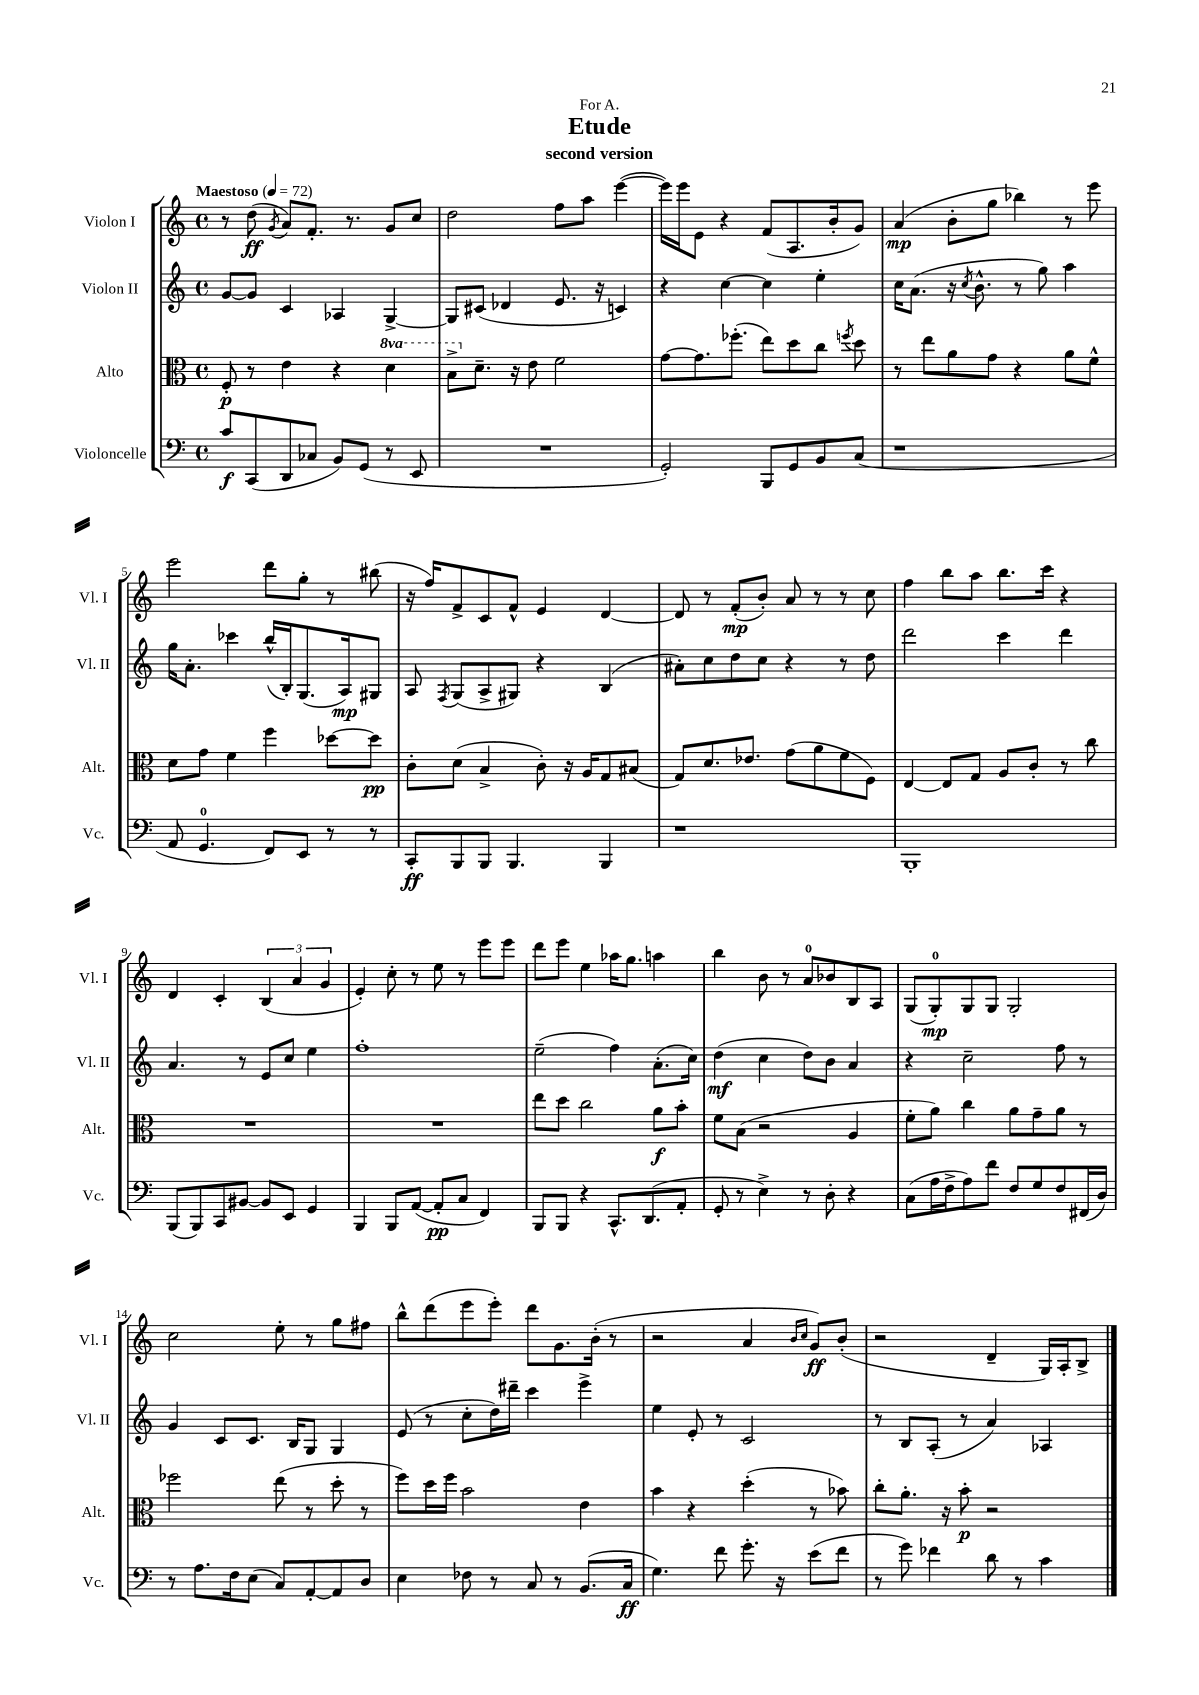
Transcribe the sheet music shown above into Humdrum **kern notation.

**kern	**kern	**kern	**kern
*staff4	*staff3	*staff2	*staff1
*clefF4	*clefC3	*clefG2	*clefG2
*k[]	*k[]	*k[]	*k[]
*M4/4	*M4/4	*M4/4	*M4/4
*met(c)	*met(c)	*met(c)	*met(c)
*MM72	*MM72	*MM72	*MM72
8c/L	8F'/	[8g/L	8r
(8CC/	8r	8g/]J	(8dd\
.	.	.	8qg/
8DD/	4e\	4c/	8a/L)
8C-/J	.	.	8.f'/J
8BB/L)	4r	4A-/	.
.	.	.	8.r
(8GG/J	.	.	.
8r	4dd\	[4G^/	8g/L
8EE/	.	.	8cc/J
=	=	=	=
1r	8b^\L	8G/]L	2dd\
.	8.d~\J	(8c#/J	.
.	.	4d-/	.
.	16r	.	.
.	8e\	.	.
.	2f\	8.e/	8ff\L
.	.	.	8aa\J
.	.	16r	.
.	.	4c/)	([4eee\
=	=	=	=
2GG'/)	[8g\L	4r	16eee\]LL)
.	.	.	16eee\J
.	8.g\]	.	8e\J
.	.	[4cc\	4r
.	(8.ff-'\J	.	.
8BBB/L	8ee\L)	4cc\]	(8f/L
8GG/	8dd\	.	8.A/
8BB/	8cc\J	4ee'\	.
.	.	.	16b'/k
.	8qff/	.	.
(8C/J	8dd\	.	8g/J)
=	=	=	=
1r	8r	16cc\LK	(4a/
.	.	(8.a\J	.
.	8ee\L	.	.
.	8a\	16r	8b'\L
.	.	8qcc/	.
.	.	8.b^^\	.
.	8g\J	.	8gg\J
.	4r	8r	4bb-\)
.	.	8gg\)	.
.	8a\L	4aa\	8r
.	8f^^\J	.	8eee\
=	=	=	=
8AA/	8d\L	16gg\LK	2eee\
.	.	8.a'\J	.
4.GG/	8g\J	.	.
.	4f\	4ccc-\	.
8FF/L)	4ff\	(16bb^^/LL	8ddd\L
.	.	16B'/J)	.
8EE/J	.	(8.G/	8gg'\J
8r	[8dd-\L	.	8r
.	.	16A/k)	.
8r	8dd-\]J	8G#/J	(8bb#\
=	=	=	=
8CC'/L	8c'\L	8A/	16r
.	.	.	16ff/LK)
.	.	8qF/	.
8BBB/	(8d\J	(8G/L	8f^/
8BBB/J	4B^/	8A^/	8c/
4.BBB/	.	8G#/J)	8f^^/J
.	8c'\)	4r	4e/
.	16r	.	.
.	16A/LK	.	.
4BBB/	8G/	(4B/	[4d/
.	(8B#/J	.	.
=	=	=	=
1r	8G/L)	8a#'\L)	8d/]
.	8.d/	8cc\	8r
.	.	8dd\	(8f'/L
.	8.e-/J	.	.
.	.	8cc\J	8b'/J)
.	(8g\L	4r	8a/
.	8a\	.	8r
.	8f\	8r	8r
.	8F\J)	8dd\	8cc\
=	=	=	=
1BBB'	[4E/	2ddd\	4ff\
.	8E/]L	.	8bb\L
.	8G/J	.	8aa\J
.	8A/L	4ccc\	8.bb\L
.	8c'/J	.	.
.	.	.	16ccc\Jk
.	8r	4ddd\	4r
.	8cc\	.	.
=	=	=	=
(8BBB/L	1r	4.a/	4d/
8BBB/)	.	.	.
8CC/	.	.	4c'/
[8BB#/J	.	8r	.
8BB#/]L	.	8e/L	(6B/
8EE/J	.	8cc/J	.
.	.	.	6a/
4GG/	.	4ee\	.
.	.	.	6g/
=	=	=	=
4BBB/	1r	1ff'	4e'/)
8BBB/L	.	.	8cc'\
([8AA/J	.	.	8r
8AA'/]L	.	.	8ee\
8C/J	.	.	8r
4FF/)	.	.	8eee\L
.	.	.	8eee\J
=	=	=	=
8BBB/L	8ee\L	(2ee~\	8ddd\L
8BBB/J	8dd\J	.	8eee\J
4r	2cc\	.	4ee\
8.CC^^/L	.	4ff\)	16aa-\LK
.	.	.	8.gg\J
(8.DD/	.	.	.
.	8a\L	(8.a'\L	4aa\
8AA'/J	8b'\J	.	.
.	.	16cc\Jk)	.
=	=	=	=
8GG'/	8f\L	(4dd\	4bb\
8r	(8B\J	.	.
4E^\)	2r	4cc\	8b\
.	.	.	8r
8r	.	8dd\L)	8a/L
8D'\	.	8b\J	8b-/
4r	4A/	4a/	8B/
.	.	.	8A/J
=	=	=	=
(8C\L	8f'\L	4r	(8G/L
16A\L	8a\J)	.	8G'/)
16F^\J	.	.	.
8A\)	4cc\	2cc~\	8G/
8f\J	.	.	8G/J
8F/L	8a\L	.	2G'/
8G/	8g~\	.	.
8F/	8a\J	8ff\	.
(16FF#/L	8r	8r	.
16D/JJ)	.	.	.
=	=	=	=
8r	2ff-\	4g/	2cc\
8.A\L	.	.	.
.	.	8c/L	.
16F\k	.	.	.
(8E\J	.	8.c/J	.
8C/L)	(8ee\	.	8ee'\
.	.	16B/LK	.
[8AA'/	8r	8G/J	8r
8AA/]	8dd'\	4G/	8gg\L
8D/J	8r	.	8ff#\J
=	=	=	=
4E\	8ff\L)	(8e/	8bb^^\L
.	16dd\L	8r	(8ddd\
.	16ff\JJ	.	.
8F-\	2b\	8cc'\L	8eee\
8r	.	16dd\L)	8eee'\J)
.	.	16ddd#~\JJ	.
8C/	.	4ccc\	8ddd\L
8r	.	.	8.g\
(8.BB/L	4e\	4eee^\	.
.	.	.	(16b'\Jk
.	.	.	8r
16C/Jk	.	.	.
=	=	=	=
4.G\)	4b\	4ee\	2r
.	4r	8e'/	.
8f\	.	8r	.
8.g'\	(4dd'\	2c/	4a/
16r	.	.	.
.	.	.	16qqb/LL
.	.	.	16qqcc/JJ
(8e\L	8r	.	8g/L)
8f\J	8b-\)	.	(8b'/J
=	=	=	=
8r	8cc'\L	8r	2r
8g\)	8.a'\J	8B/L	.
4f-\	.	(8A'/J	.
.	16r	.	.
.	8b'\	8r	.
8d\	2r	4a/)	4d~/
8r	.	.	.
4c\	.	4A-/	16G/LL)
.	.	.	16A'/J
.	.	.	8B^/J
==	==	==	==
*-	*-	*-	*-
